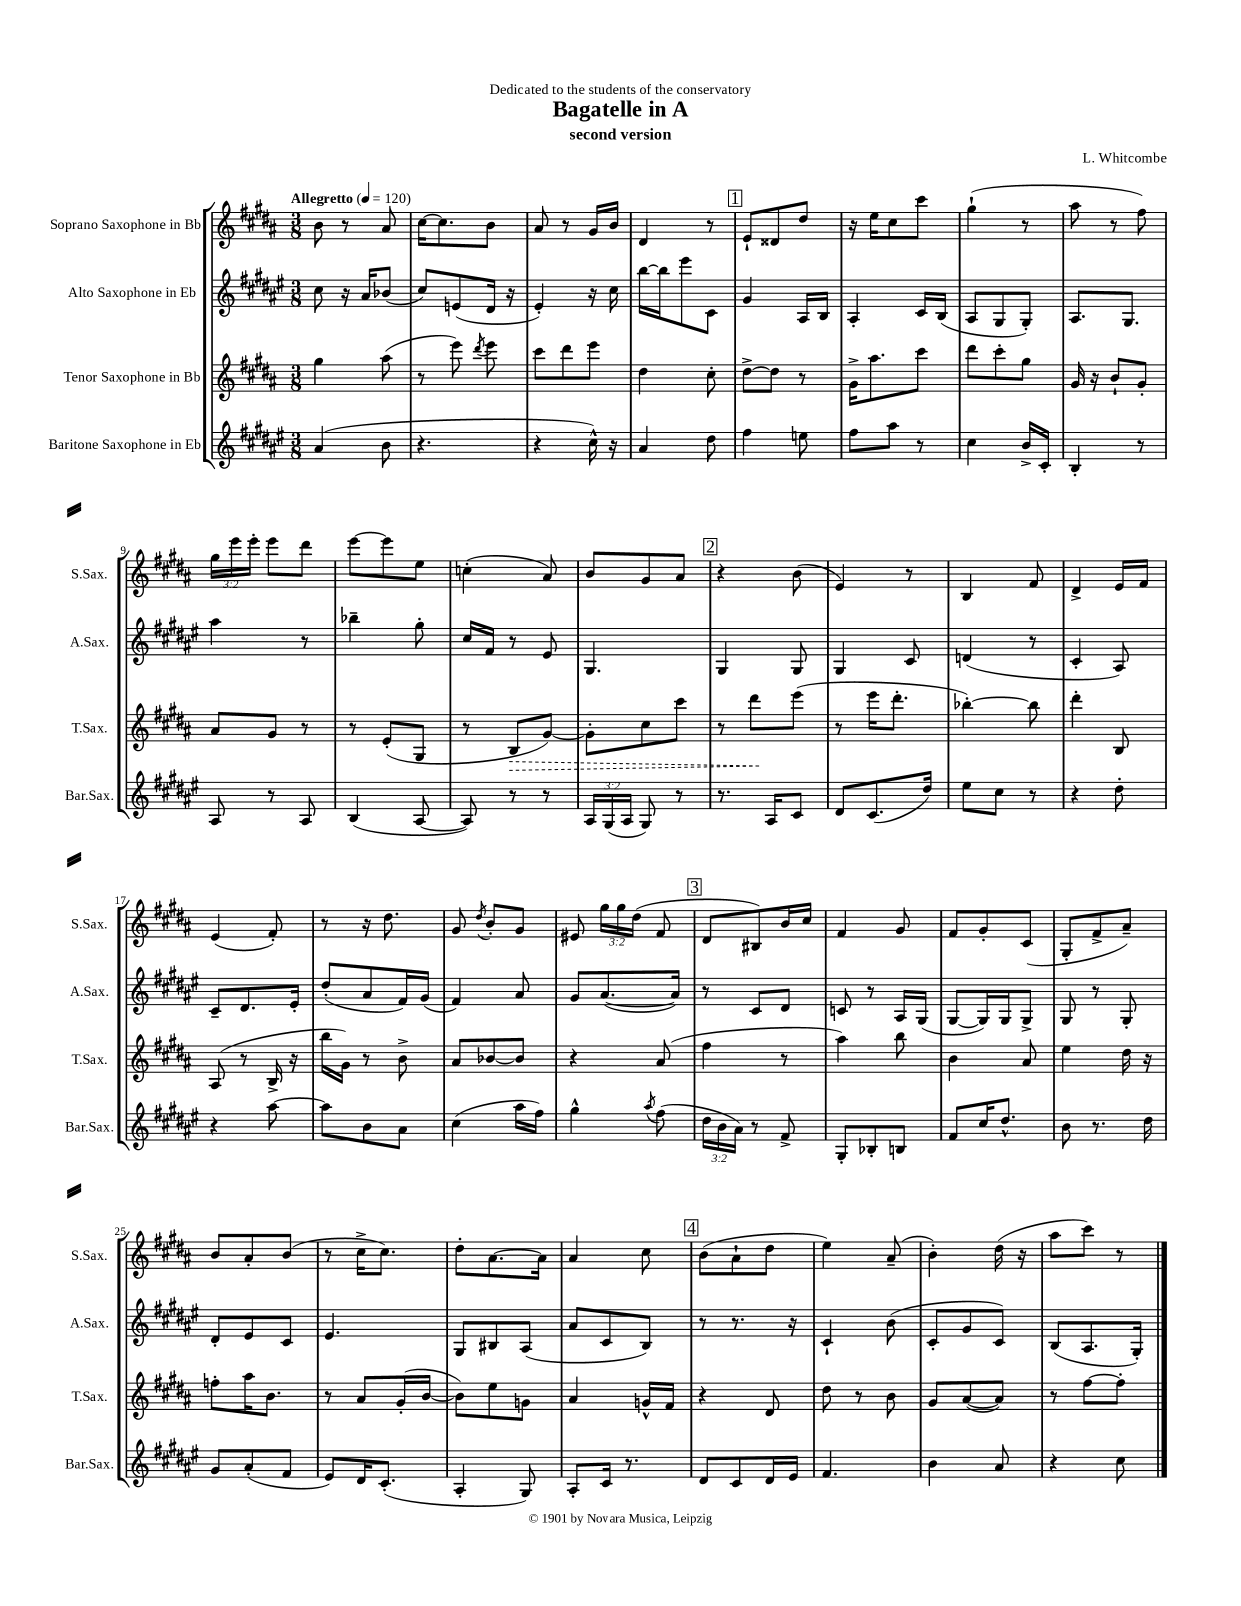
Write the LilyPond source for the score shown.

\header { title = "Bagatelle in A" composer = "L. Whitcombe" subtitle = "second version" dedication = "Dedicated to the students of the conservatory" }
<<
\new StaffGroup <<
\new Staff = "s0" \with { instrumentName = "Soprano Saxophone in Bb" shortInstrumentName = "S.Sax." } {
    \clef treble \key b \major \numericTimeSignature \time 3/8 \override Staff.TupletNumber.text = #tuplet-number::calc-fraction-text \tempo "Allegretto" 4 = 120
    \autoBeamOff b'8 r8 ais'8 |
    cis''16[~ cis''8. b'8] |
    ais'8 r8 gis'16[ b'16] |
    dis'4 r8 |
    \mark \markup { \box "1" } e'8[-! disis'8 dis''8] |
    r16 e''16[ cis''8 cis'''8] |
    gis''4-!( r8 |
    ais''8 r8 fis''8) |
    \tuplet 3/2 { gis''16[ e'''16 e'''16]-. } e'''8[ dis'''8] |
    e'''8[~ e'''8 e''8] |
    c''4-.( ais'8) |
    b'8[ gis'8 ais'8] |
    \mark \markup { \box "2" } r4 b'8( |
    e'4) r8 |
    b4 fis'8 |
    dis'4-> e'16[ fis'16] |
    e'4( fis'8-.) |
    r8 r16 dis''8. |
    gis'8 \acciaccatura { dis''8 } b'8[-. gis'8] |
    eis'8 \tuplet 3/2 { gis''16[ gis''16 dis''16]( } fis'8 |
    \mark \markup { \box "3" } dis'8[ bis8) b'16 cis''16] |
    fis'4 gis'8 |
    fis'8[ gis'8-. cis'8]( |
    gis8[-. fis'8-> ais'8]--) |
    b'8[ ais'8-. b'8]( |
    r8 cis''16[-> cis''8.]) |
    dis''8[-. ais'8.~ ais'16] |
    ais'4 cis''8 |
    \mark \markup { \box "4" } b'8[( ais'8-! dis''8] |
    e''4) ais'8--( |
    b'4-.) dis''16( r16 |
    ais''8[ cis'''8]) r8 \bar "|." |
}
\new Staff = "s1" \with { instrumentName = "Alto Saxophone in Eb" shortInstrumentName = "A.Sax." } {
    \clef treble \key fis \major \numericTimeSignature \time 3/8
    \autoBeamOff cis''8 r16 ais'16[ bes'8]( |
    cis''8[) e'8( dis'16] r16 |
    eis'4-.) r16 cis''16 |
    b''16[~ b''16 eis'''8 cis'8] |
    \mark \markup { \box "1" } gis'4 ais16[ b16] |
    ais4-. cis'16[ b16]( |
    ais8[ gis8 gis8]-.) |
    ais8.[ gis8.] |
    ais''4 r8 |
    bes''4-- gis''8-. |
    cis''16[ fis'16] r8 eis'8 |
    gis4. |
    \mark \markup { \box "2" } gis4 gis8 |
    gis4 cis'8 |
    d'4( r8 |
    cis'4-. ais8) |
    cis'8[-- dis'8. eis'16]-. |
    dis''8[-.( ais'8 fis'16) gis'16]( |
    fis'4) ais'8 |
    gis'8[ ais'8.~( ais'16]) |
    \mark \markup { \box "3" } r8 cis'8[ dis'8] |
    c'8 r8 ais16[ gis16]( |
    gis8[~ gis16) gis16 gis8]-> |
    gis8 r8 gis8-. |
    dis'8[-. eis'8 cis'8] |
    eis'4. |
    gis8[ bis8 ais8]( |
    ais'8[ cis'8 b8]) |
    \mark \markup { \box "4" } r8 r8. r16 |
    cis'4-! b'8( |
    cis'8[-. gis'8 cis'8]) |
    b8[( ais8. gis16]-.) \bar "|." |
}
\new Staff = "s2" \with { instrumentName = "Tenor Saxophone in Bb" shortInstrumentName = "T.Sax." } {
    \clef treble \key b \major \numericTimeSignature \time 3/8
    \autoBeamOff gis''4 ais''8( |
    r8 e'''8) \acciaccatura { dis'''8 } e'''8 |
    cis'''8[ dis'''8 e'''8] |
    dis''4 cis''8-. |
    \mark \markup { \box "1" } dis''8[~-> dis''8] r8 |
    gis'16[-> ais''8. cis'''8] |
    dis'''8[ cis'''8-. gis''8] |
    gis'16 r16 b'8[-! gis'8]-. |
    ais'8[ gis'8] r8 |
    r8 e'8[-.( gis8] |
    r8 \once \override Hairpin.style = #'dashed-line b8[\> gis'8]~) |
    gis'8[-. cis''8 cis'''8] |
    \mark \markup { \box "2" } r8 dis'''8[\! e'''8]( |
    r8 e'''16[ dis'''8.]-. |
    bes''4~-.) bes''8 |
    dis'''4-. b8 |
    ais8( r8 b16-> r16 |
    b''16[ gis'16]) r8 b'8-> |
    ais'8[ bes'8~ bes'8] |
    r4 ais'8( |
    \mark \markup { \box "3" } fis''4 r8 |
    ais''4) b''8 |
    b'4 ais'8 |
    e''4 dis''16 r16 |
    f''8[-. ais''16 b'8.] |
    r8 ais'8[ gis'16-.( b'16]~ |
    b'8[) e''8 g'8] |
    ais'4 g'16[-^ fis'16] |
    \mark \markup { \box "4" } r4 dis'8 |
    dis''8 r8 b'8 |
    gis'8[ ais'8~( ais'8]) |
    r8 fis''8[~ fis''8]-. \bar "|." |
}
\new Staff = "s3" \with { instrumentName = "Baritone Saxophone in Eb" shortInstrumentName = "Bar.Sax." } {
    \clef treble \key fis \major \numericTimeSignature \time 3/8 \override Staff.TupletNumber.text = #tuplet-number::calc-fraction-text
    \autoBeamOff ais'4( b'8 |
    r4. |
    r4 cis''16-^) r16 |
    ais'4 dis''8 |
    \mark \markup { \box "1" } fis''4 e''8 |
    fis''8[ ais''8] r8 |
    cis''4 b'16[-> cis'16]-. |
    b4-. r8 |
    ais8 r8 ais8 |
    b4( ais8~ |
    ais8) r8 r8 |
    \tuplet 3/2 { ais16[ gis16( ais16] } gis8) r8 |
    \mark \markup { \box "2" } r8. ais16[ cis'8] |
    dis'8[ cis'8.( dis''16]) |
    eis''8[ cis''8] r8 |
    r4 dis''8-. |
    r4 ais''8~ |
    ais''8[ b'8 ais'8] |
    cis''4( ais''16[ fis''16]) |
    gis''4-^ \acciaccatura { ais''8 } fis''8( |
    \mark \markup { \box "3" } \tuplet 3/2 { dis''16[ b'16 ais'16]) } r8 fis'8-> |
    gis8[-. bes8-. b8] |
    fis'8[ cis''16 dis''8.]-^ |
    b'8 r8. dis''16 |
    gis'8[ ais'8-.( fis'8] |
    eis'8[) dis'16 cis'8.]-.( |
    ais4-. gis8) |
    ais8[-. cis'16] r8. |
    \mark \markup { \box "4" } dis'8[ cis'8 dis'16 eis'16] |
    fis'4. |
    b'4 ais'8 |
    r4 cis''8 \bar "|." |
}
>>
>>
